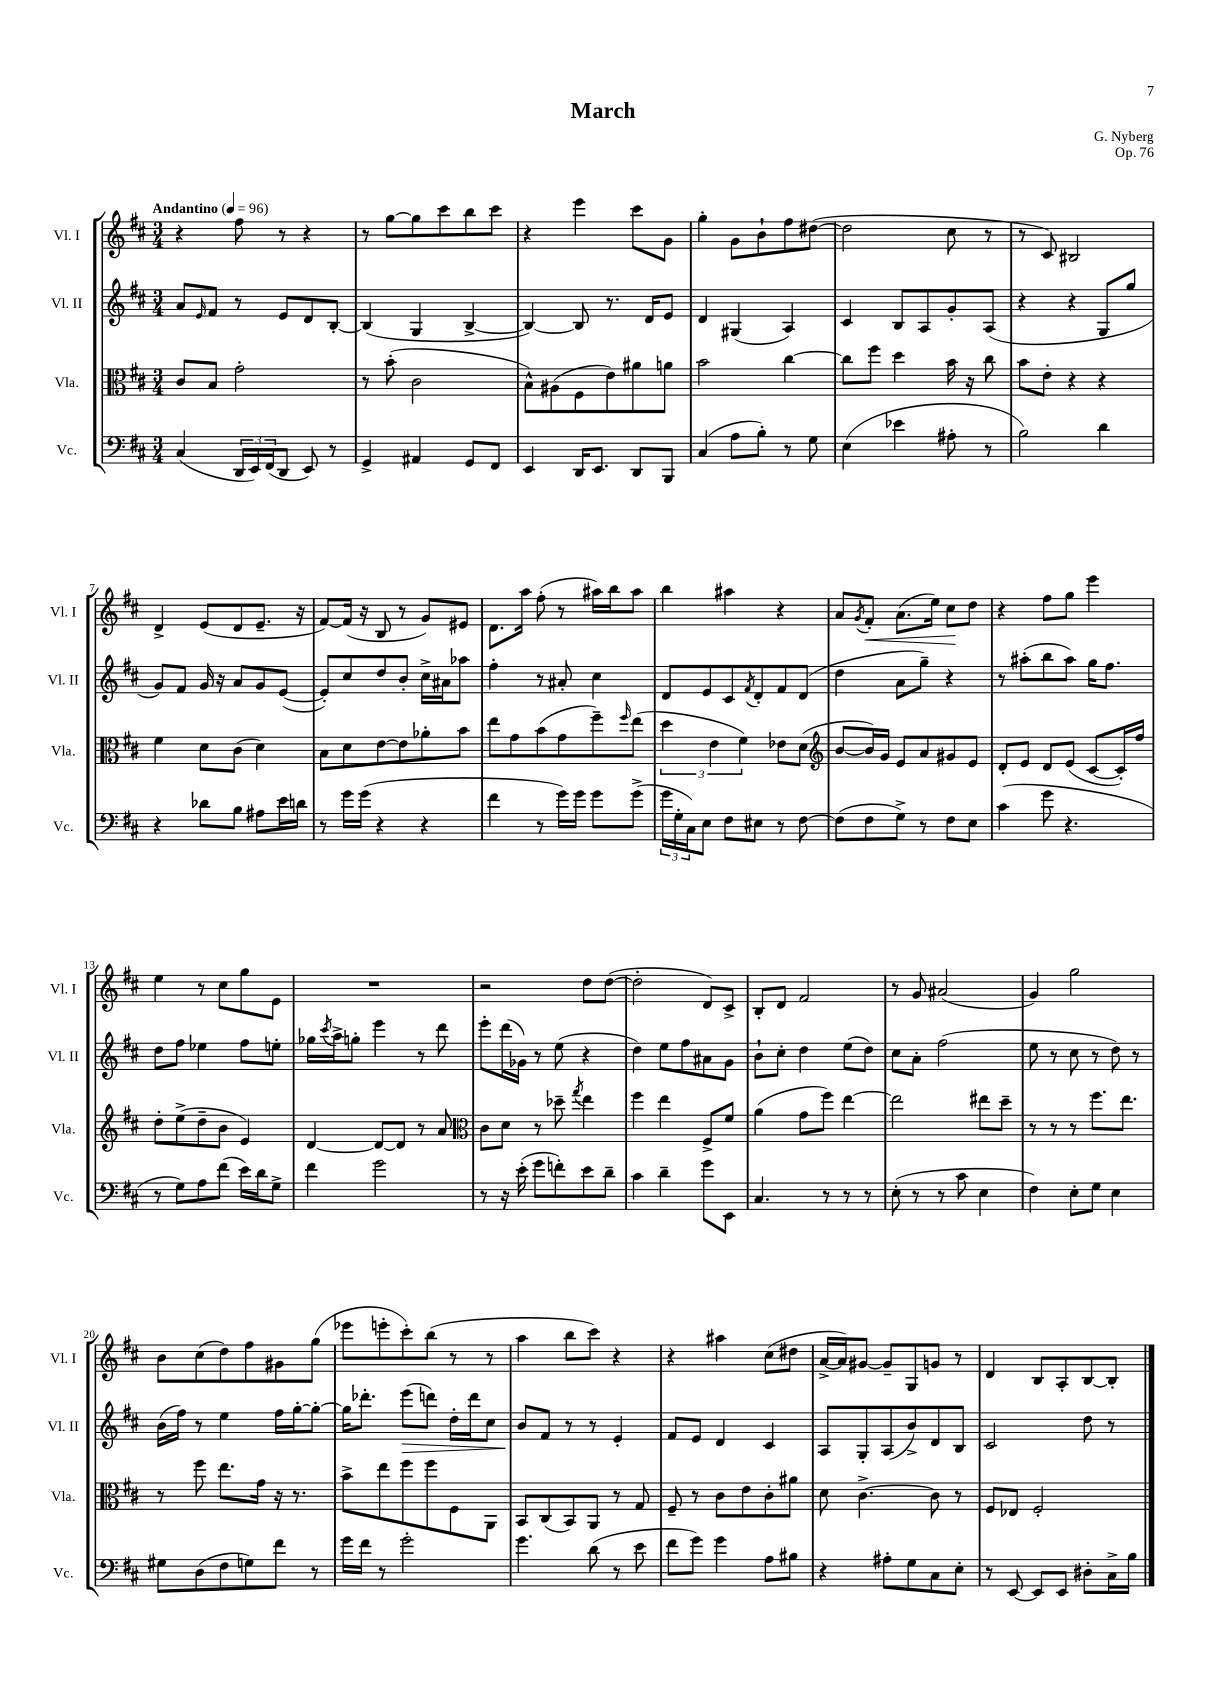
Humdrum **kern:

**kern	**kern	**kern	**kern
*staff4	*staff3	*staff2	*staff1
*clefF4	*clefC3	*clefG2	*clefG2
*k[f#c#]	*k[f#c#]	*k[f#c#]	*k[f#c#]
*M3/4	*M3/4	*M3/4	*M3/4
*MM96	*MM96	*MM96	*MM96
(4C#	8c#	8a	4r
.	.	16qqe	.
.	8B	8f#	.
24DD	2g'	8r	8ff#
24EE)	.	.	.
(24FF#	.	.	.
8DD	.	8e	8r
8EE)	.	8d	4r
8r	.	[8B'	.
=	=	=	=
4GG^	8r	(4B]	8r
.	(8b'	.	[8gg
4AA#	2c#	4G	8gg]
.	.	.	8ccc#
8GG	.	[4B^	8bb
8FF#	.	.	8ccc#
=	=	=	=
4EE	8B^^)	4B_)	4r
.	(8A#	.	.
16DD	8F#	8B]	4eee
8.EE	.	.	.
.	8e)	8.r	.
8DD	8a#	.	8ccc#
.	.	16d	.
8BBB	8a	8e	8g
=	=	=	=
(4C#	2b	4d	4gg'
8A	.	(4G#	8g
8B')	.	.	8b`
8r	[4cc#	4A)	8ff#
8G	.	.	([8dd#
=	=	=	=
(4E	8cc#]	4c#	2dd#]
.	8ff#	.	.
4e-	4dd	8B	.
.	.	8A	.
8A#'	16b	8g'	8cc#
.	16r	.	.
8r	8cc#	(8A	8r
=	=	=	=
2B)	8b	4r	8r
.	8e'	.	8c#)
.	4r	4r	2B#
4d	4r	8G	.
.	.	8gg	.
=	=	=	=
4r	4f#	8g)	4d^
.	.	8f#	.
8d-	8d	16g	(8e
.	.	16r	.
8B	(8c#	8a	8d
8A#	4d)	8g	8.e~
16e	.	([8e	.
16d	.	.	16r
=	=	=	=
8r	8B	8e'])	[8f#)
16g	8d	8cc#	(16f#]
(16g	.	.	16r
4r	[8e	8dd	8B
.	8e]	8b'	8r
4r	8a-'	16cc#^	8g)
.	.	16a#	.
.	8b	8aa-	8e#
=	=	=	=
4f#	8ee	4ff#'	8.d
.	8g	.	.
.	.	.	16aa
8r	(8b	8r	(8ff#'
16g)	8g	8a#'	8r
16g	.	.	.
8g	8ff#~)	4cc#	16aa#)
.	.	.	16bb
.	16qqff#	.	.
(8g^	(8ee	.	8aa#
=	=	=	=
24g	6dd	8d	4bb
24G'	.	.	.
24C#)	.	.	.
8E	.	8e	.
.	6e	.	.
8F#	.	8c#	4aa#
.	6f#)	.	.
.	.	8qf#	.
8E#	.	8d'	.
8r	8e-	8f#	4r
[8F#	(8d	(8d	.
=	=	=	=
*	*clefG2	*	*
(8F#]	[8b	4dd	8a
.	.	.	8qg
8F#	16b])	.	8f#'
.	16g	.	.
8G^)	8e	8a	(8.a
8r	8a	8gg~)	.
.	.	.	16ee)
8F#	8g#	4r	8cc#
8E	8e	.	8dd
=	=	=	=
(4c#	8d'	8r	4r
.	8e	(8aa#'	.
8g	8d	8bb	8ff#
4.r	(8e	8aa#)	8gg
.	[8c#	16gg	4eee
.	.	8.ff#	.
.	16c#'])	.	.
.	16ff#	.	.
=	=	=	=
8r	8dd'	8dd	4ee
8G)	(8ee^	8ff#	.
8A	8dd~	4ee-	8r
(8f#	8b	.	8cc#
16e)	4e)	8ff#	8gg
16d	.	.	.
8G^	.	8ee'	8e
=	=	=	=
4f#	[4d	16gg-	2.r
.	.	8qccc#	.
.	.	16aa^	.
.	.	8gg'	.
2g	8d_	4eee	.
.	8d]	.	.
.	8r	8r	.
.	8a	8ddd	.
=	=	=	=
*	*clefC3	*	*
8r	8c#	8eee'	2r
16r	8d	(16ddd	.
(16e'	.	16g-)	.
8g	8r	8r	.
8f')	8dd-~	(8ee	.
.	8qgg	.	.
8e	4ee	4r	8dd
8d~	.	.	([8dd
=	=	=	=
4c#	4ff#	4dd)	2dd']
4d~	4ee	8ee	.
.	.	8ff#	.
8g	8F#^	8a#	8d)
8EE	8f#	8g	8c#^
=	=	=	=
4.C#	(4a	8b`	8B'
.	.	8cc#'	8d
.	8g	4dd	2f#
8r	8ff#)	.	.
8r	[4ee	(8ee	.
8r	.	8dd)	.
=	=	=	=
(8E'	2ee]	8cc#	8r
8r	.	8a'	8g
8r	.	(2ff#	(2a#
8c#	.	.	.
4E	8ee#	.	.
.	8dd~	.	.
=	=	=	=
4F#)	8r	8ee	4g)
.	8r	8r	.
8E'	8r	8cc#	2gg
8G	8.ff#	8r	.
4E	.	8dd)	.
.	8.ee	.	.
.	.	8r	.
=	=	=	=
8G#	8r	(16b	8b
.	.	16ff#)	.
(8D	8ff#	8r	(8cc#
8F#	8.ee	4ee	8dd)
8G)	.	.	8ff#
.	16g	.	.
8f#	16r	16ff#	8g#
.	8.r	[16gg'	.
8r	.	8gg'_	(8gg
=	=	=	=
16g	8b^	16gg]	8eee-
16f#	.	8.ddd-'	.
8r	8ee	.	8eee'
2g'	8ff#	(8eee	8ccc#')
.	8ff#	8ddd)	(8bb
.	8F#	16dd'	8r
.	.	16ddd	.
.	8AA	8cc#	8r
=	=	=	=
4.g	8BB	8b	4aa
.	(8C#	8f#	.
.	8BB)	8r	8bb
(8d	8AA	8r	8ccc#)
8r	8r	4e'	4r
8e	8G	.	.
=	=	=	=
8f#	8F#~	8f#	4r
8g)	8r	8e	.
4g	8c#	4d	4aa#
.	8e	.	.
8A	8c#'	4c#	(8cc#
8B#	8a#	.	8dd#
=	=	=	=
4r	8d	8A	[16a^
.	.	.	16a])
.	[4.c#^	8G'	[8g#
8A#'	.	(8A	8g#~]
8G	.	8b^)	8G
8C#	8c#]	8d	8g
8E'	8r	8B	8r
=	=	=	=
8r	8F#	2c#	4d
[8EE	8E-	.	.
8EE]	2F#'	.	8B
8EE	.	.	8A'
8D#'	.	8dd	[8B
16C#^	.	8r	8B']
16B	.	.	.
==	==	==	==
*-	*-	*-	*-
